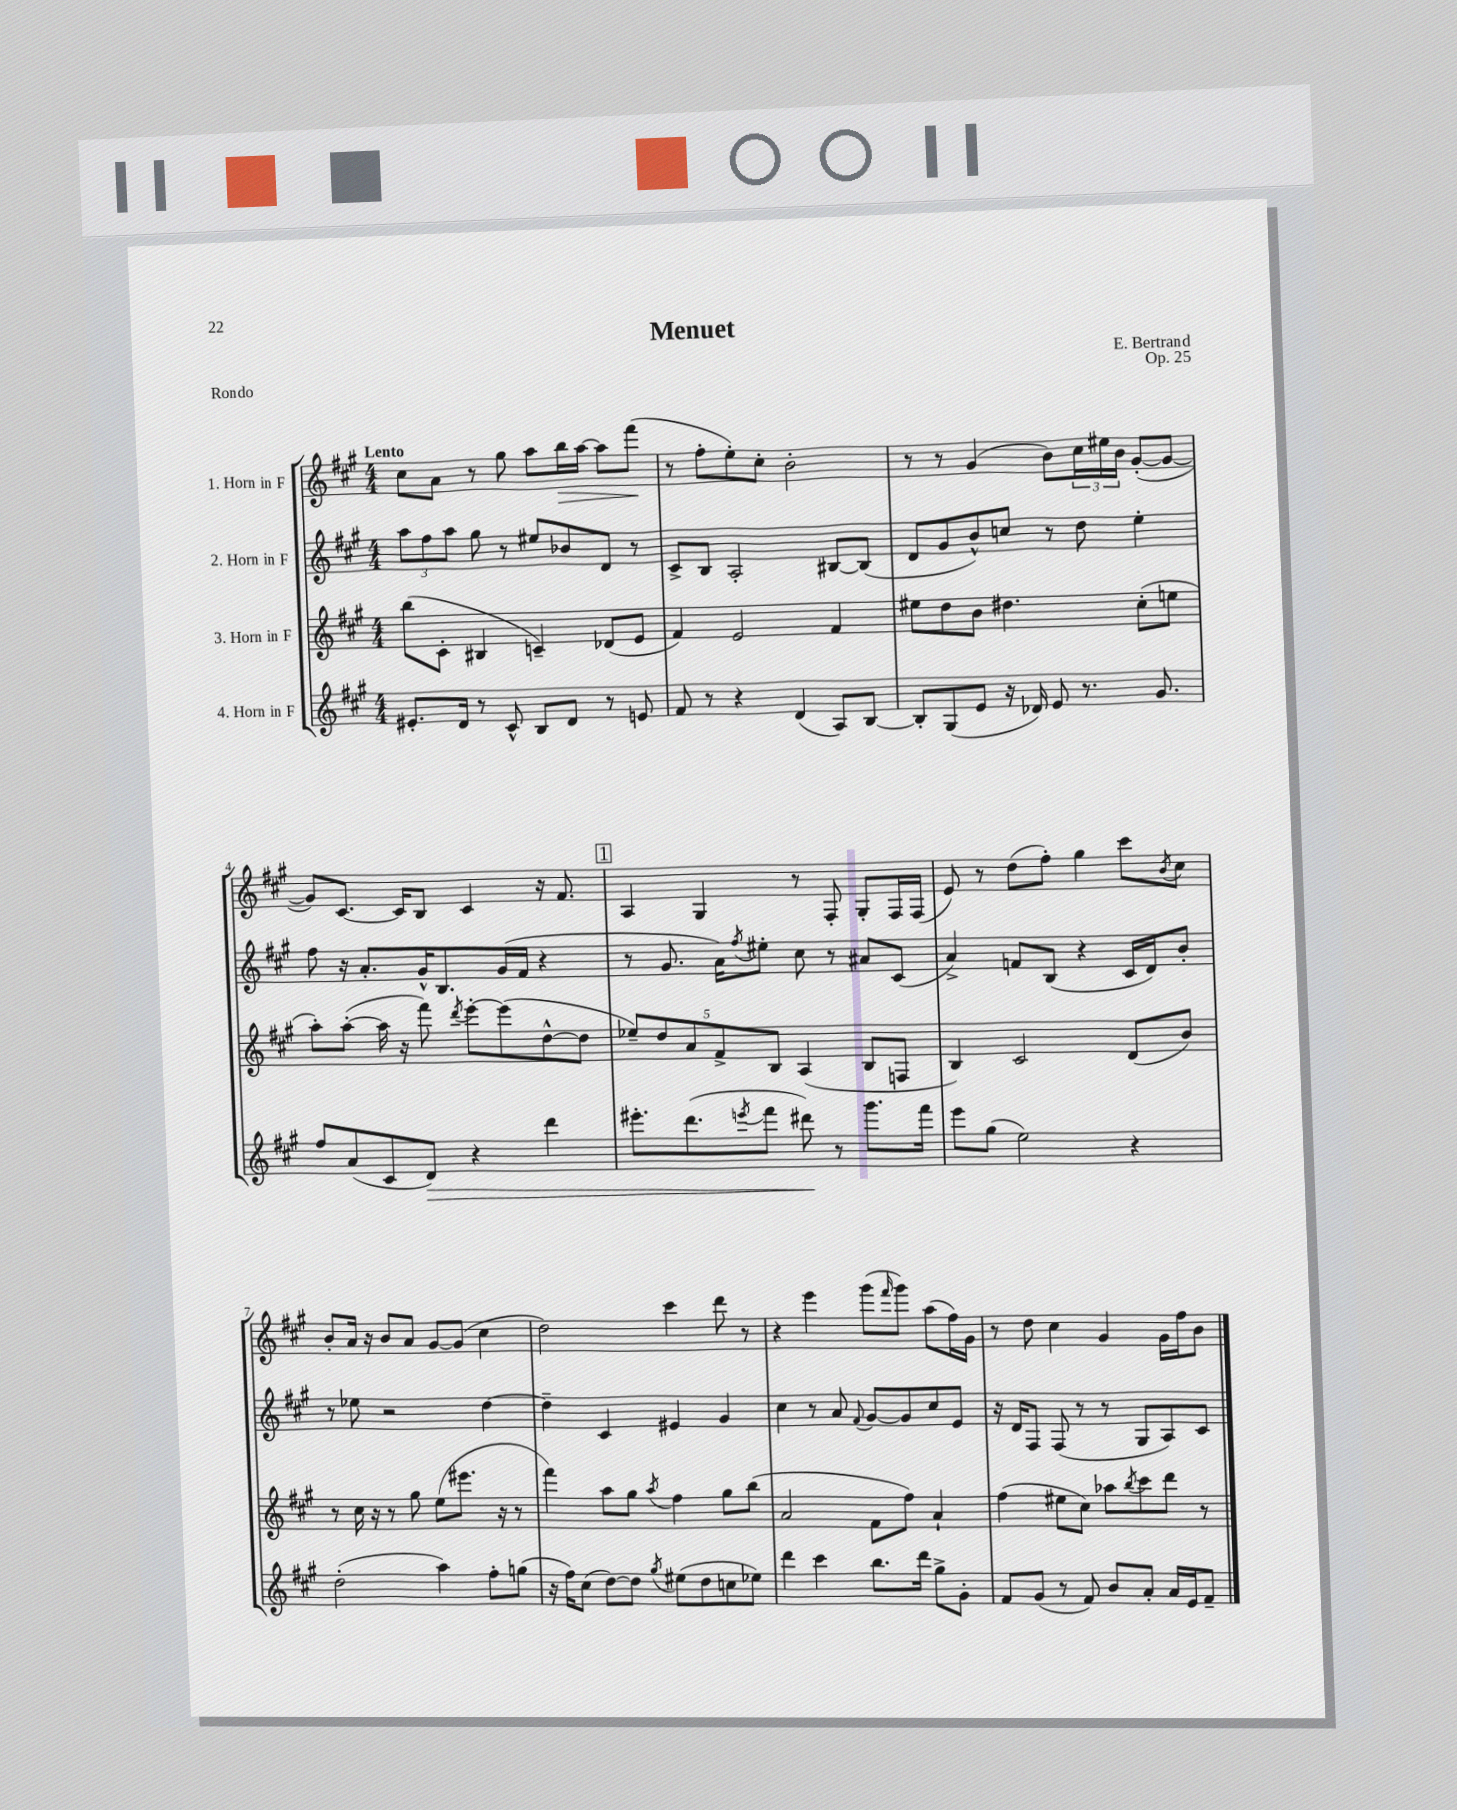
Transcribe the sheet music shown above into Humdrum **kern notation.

**kern	**dynam	**kern	**kern	**kern	**dynam
*part4	*part4	*part3	*part2	*part1	*part1
*staff4	*staff4	*staff3	*staff2	*staff1	*staff1
*I"4. Horn in F	*	*I"3. Horn in F	*I"2. Horn in F	*I"1. Horn in F	*
*clefG2	*	*clefG2	*clefG2	*clefG2	*
*k[f#c#g#]	*	*k[f#c#g#]	*k[f#c#g#]	*k[f#c#g#]	*
*M4/4	*	*M4/4	*M4/4	*M4/4	*
=1	=1	=1	=1	=1	=1
!	!	!	!	!LO:TX:a:B:t=Lento	!
8.e#X'/L	.	(8bb\L	12aa\L	8cc#\L	.
.	.	.	12ff#\	.	.
.	.	8c#'\J	.	8a\J	.
.	.	.	12aa\J	.	.
16d/Jk	.	.	.	.	.
8r	.	4B#X/	8gg#\	8r	.
8c#^^/	.	.	8r	8gg#\	.
8B/L	.	4cn~/)	8ee#X/L	8aa\L	.
!	!	!	!	!	!LO:HP:b
8d/J	.	.	8b-X/	16bb\L	>
.	.	.	.	[16aa\JJ	.
8r	.	(8d-X/L	8d/J	8aa\L]	.
8en/	.	8e/J	8r	(8fff#\J	.
.	.	.	.	.	]
=2	=2	=2	=2	=2	=2
8f#/	.	4f#/)	8c#^/L	8r	.
8r	.	.	8B/J	8ff#'\L	.
4r	.	2e/	2A'/	8ee'\)	.
.	.	.	.	8cc#'\J	.
(4d/	.	.	.	2b'\	.
8A/L)	.	4f#/	[8B#X/L	.	.
[8B/J	.	.	(8B#/J]	.	.
=3	=3	=3	=3	=3	=3
8B'/L]	.	8ee#X\L	8d/L	8r	.
(8G#/	.	8dd\	8g#/	8r	.
8e/J	.	8b\J	8b^^/)	(4g#/	.
16r	.	4.dd#X\	8ccn/J	.	.
16d-X/)	.	.	.	.	.
8e/	.	.	8r	8b\L)	.
8.r	.	.	8dd\	24cc#\L	.
.	.	.	.	24ee#X\	.
.	.	.	.	24b\JJ	.
.	.	(8cc#'\L	4ee'\	([8g#'/L	.
8.g#/	.	.	.	.	.
.	.	8een\J	.	8g#/J_	.
!!LO:LB:g=z
=4	=4	=4	=4	=4	=4
8ff#/L	.	8aa'\L)	8ff#\	8g#/L])	.
(8a/	.	([8aa'\J	16r	[8.c#/J	.
.	.	.	8.a'/L	.	.
8c#/	.	16aa\]	.	.	.
.	.	16r	.	16c#/KL]	.
!	!LO:HP:b	!	!	!	!
8d/J)	>	8fff#\)	16g#^^/K	8B/J	.
.	.	.	8.B/	.	.
.	.	8qddd/	.	.	.
4r	.	[8eee'\L	.	4c#/	.
.	.	(8eee\]	(16g#/L	.	.
.	.	.	16f#/JJ	.	.
4ddd\	.	[8dd^^\	4r	16r	.
.	.	.	.	8.f#/	.
.	.	8dd\J]	.	.	.
!!LO:REH:place=s1:t=1
=5	=5	=5	=5	=5	=5
8.eee#X'\L	.	10ee-X~/L)	8r	4A/	.
.	.	10dd/	.	.	.
.	.	.	8.g#/	.	.
(8.ddd\	.	.	.	.	.
.	.	10a/	.	.	.
.	.	.	.	4G#/	.
.	.	10f#^/	.	.	.
.	.	.	16a\KL)	.	.
8qeeen/	.	.	8qff#/	.	.
8fff#\J	.	.	8ee#X'\J	.	.
.	.	10B/J	.	.	.
8ddd#X\)	.	(4A/	8cc#\	8r	.
8r	]	.	8r	8F#'/	.
8.ggg#\L	.	8B/L	8a#X/L	8G#'/L	.
.	.	8Fn/J	(8c#/J	16F#/L	.
16fff#\Jk	.	.	.	(16F#/JJ	.
=6	=6	=6	=6	=6	=6
8eee\L	.	4B/)	4a^/)	8e/)	.
(8gg#\J	.	.	.	8r	.
2ee\)	.	2c#/	8fn/L	(8dd\L	.
.	.	.	(8B/J	8ff#'\J)	.
.	.	.	4r	4gg#\	.
4r	.	(8d/L	16c#/LL	8ccc#\L	.
.	.	.	16d/J)	.	.
.	.	.	.	8qb/	.
.	.	8b/J)	8b'/J	8cc#\J	.
!!LO:LB:g=z
=7	=7	=7	=7	=7	=7
(2dd'\	.	8r	8r	8b'/L	.
.	.	16cc#\	8ee-X\	16a/Jk	.
.	.	16r	.	16r	.
.	.	8r	2r	8b/L	.
.	.	8gg#\	.	8a/J	.
4aa\)	.	(8ee\L	.	[8g#/L	.
.	.	8.eee#X\J	.	(8g#/J]	.
8ff#'\L	.	.	[4dd\	4cc#\	.
.	.	16r	.	.	.
(8ggn\J	.	8r	.	.	.
=8	=8	=8	=8	=8	=8
16r	.	4fff#\)	4dd~\]	2dd\)	.
16ff#\KL)	.	.	.	.	.
(8cc#\J	.	.	.	.	.
[8dd\L)	.	8aa\L	4c#/	.	.
8dd\J]	.	8gg#\J	.	.	.
8qgg#/	.	8qaa/	.	.	.
(8ee#X\L	.	4ff#\	4e#X/	4ccc#\	.
8dd\	.	.	.	.	.
8ccn\	.	8gg#\L	4g#/	8ddd\	.
8ee-X\J)	.	(8bb\J	.	8r	.
=9	=9	=9	=9	=9	=9
4ddd\	.	2a/	4cc#\	4r	.
4ccc#\	.	.	8r	4eee\	.
.	.	.	8a/	.	.
.	.	.	8qqf#/	.	.
8.bb\L	.	8f#\L	[8g#/L	(8ggg#\L	.
.	.	.	.	16qqfff#/	.
.	.	8ff#\J)	8g#/]	8ggg#\J)	.
16ddd\Jk	.	.	.	.	.
8gg#^\L	.	4a`/	8cc#/	(8aa\L	.
8g#'\J	.	.	8e/J	16ff#\L)	.
.	.	.	.	16g#\JJ	.
=10	=10	=10	=10	=10	=10
8f#/L	.	(4ff#\	16r	8r	.
.	.	.	16d/KL	.	.
(8g#/J	.	.	8F#/J	8dd\	.
8r	.	8ee#X\L	(8F#/	4cc#\	.
8f#/)	.	8cc#\J)	8r	.	.
8b/L	.	8aa-X\L	8r	4g#/	.
.	.	8qbb/	.	.	.
8a'/J	.	8ccc#\	8G#/L	.	.
16a/LL	.	8ddd\J	8A/)	16g#\LL	.
16e/J	.	.	.	16ff#\J	.
8f#~/J	.	8r	8c#/J	8b\J	.
==	==	==	==	==	==
*-	*-	*-	*-	*-	*-
